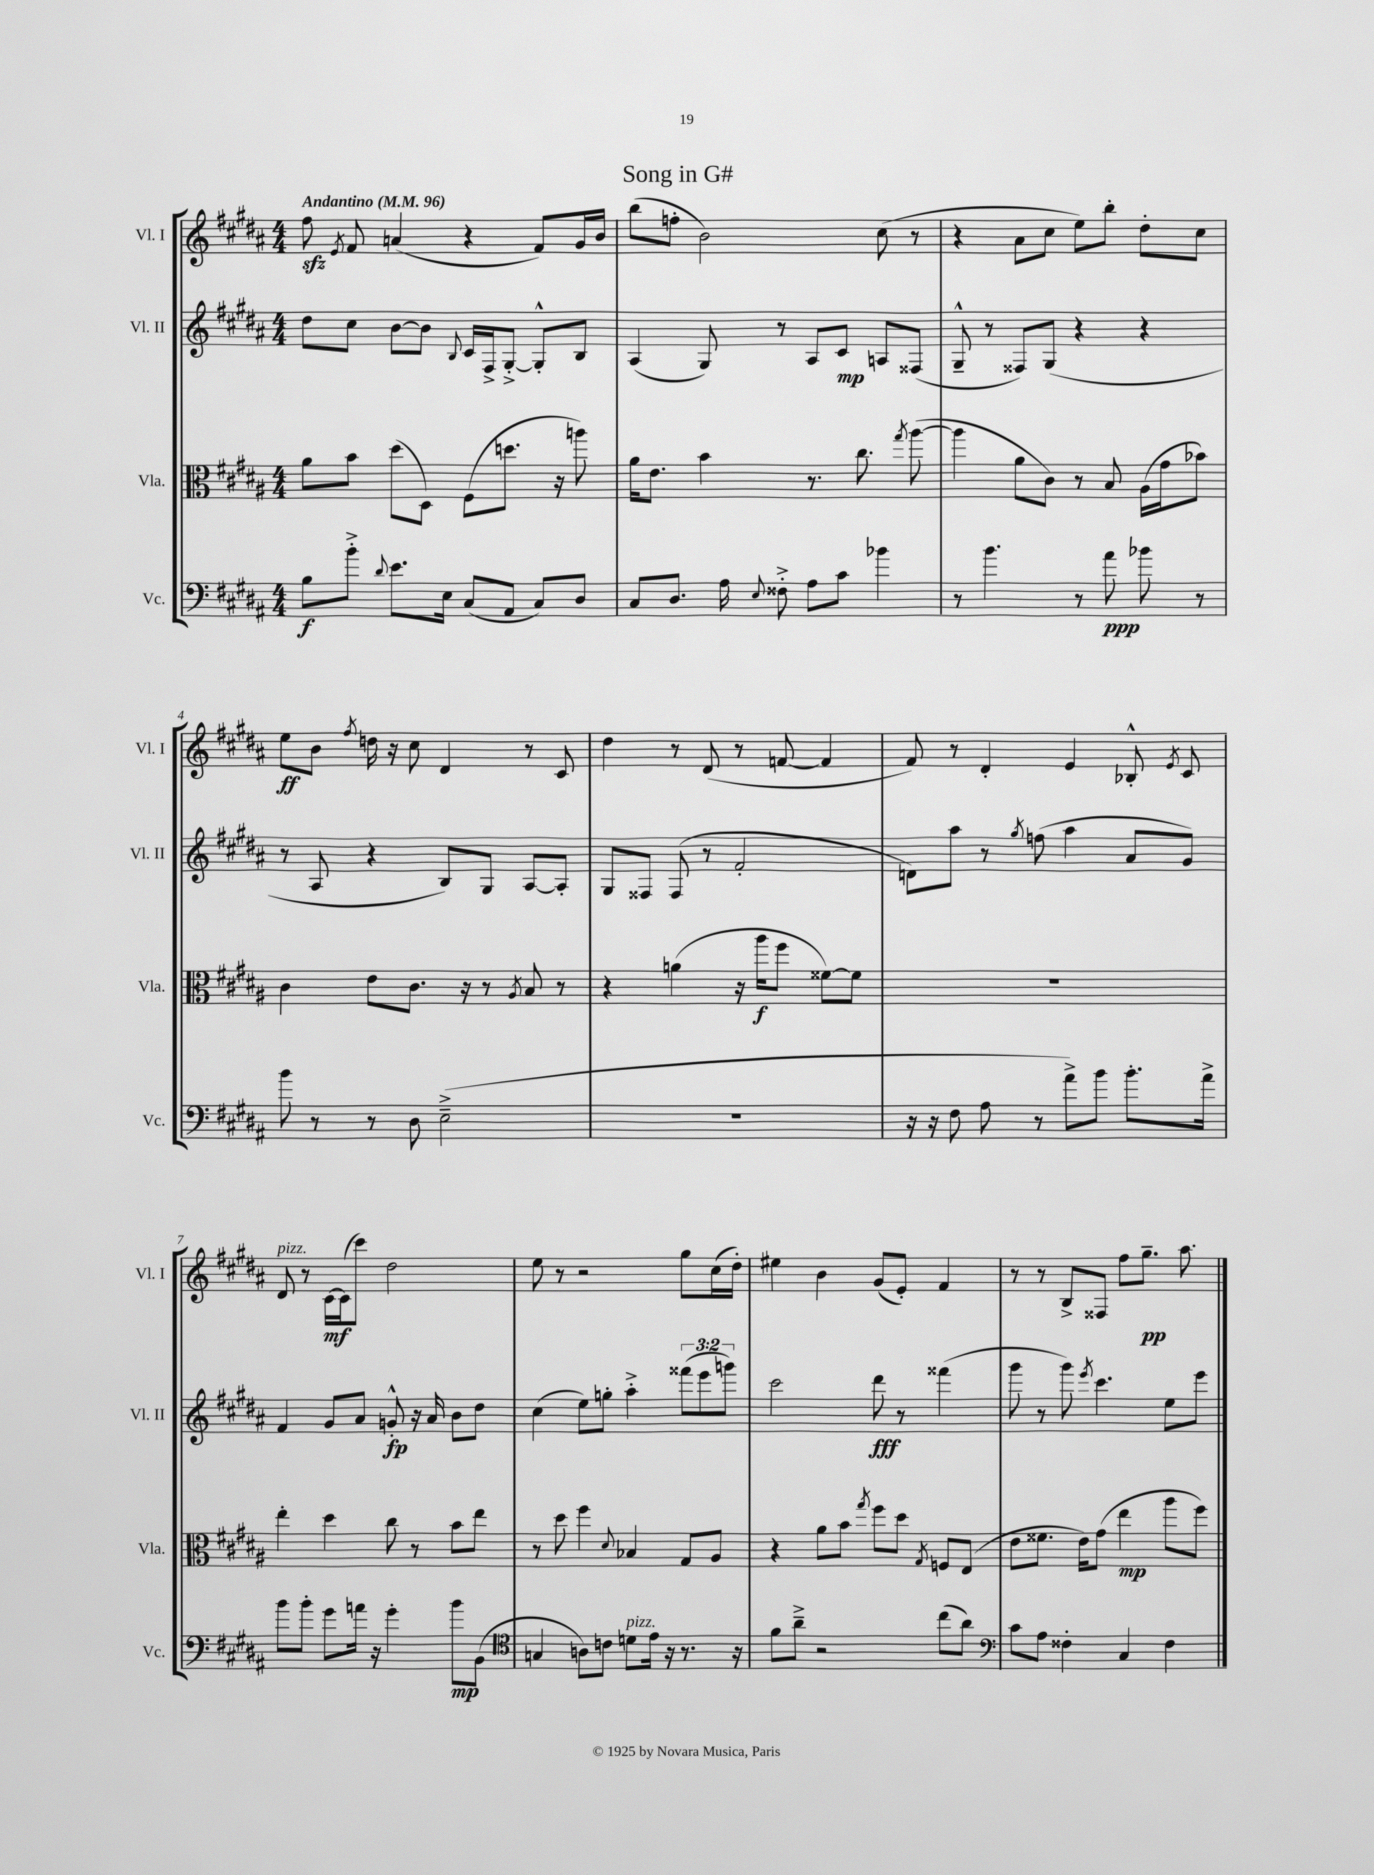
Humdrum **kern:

**kern	**kern	**kern	**kern
*staff4	*staff3	*staff2	*staff1
*clefF4	*clefC3	*clefG2	*clefG2
*k[f#c#g#d#a#]	*k[f#c#g#d#a#]	*k[f#c#g#d#a#]	*k[f#c#g#d#a#]
*M4/4	*M4/4	*M4/4	*M4/4
*MM96	*MM96	*MM96	*MM96
8B\L	8a#\L	8dd#\L	8ff#\
.	.	.	8qe/
8b'^\J	8b\J	8cc#\J	8f#/
8qqd#/	.	.	.
8.e\L	(8dd#\L	[8b\L	(4a/
.	8D#\J)	8b\]J	.
16E\Jk	.	.	.
.	.	8qqB/	.
(8C#/L	(8F#\L	16c#/LL	4r
.	.	16F#^/J	.
8AA#/J	8.dd\J	[8G#'^/J	.
8C#/L)	.	8G#'^^/]L	8f#/L)
.	16r	.	.
8D#/J	8aa\)	8B/J	16g#/L
.	.	.	16b/JJ
=	=	=	=
8C#/L	16a#\LK	(4A#/	(8bb\L
.	8.e\J	.	.
8.D#/J	.	.	8ff'\J
.	4b\	8G#/)	2b\)
16A#\	.	.	.
8qqE/	.	.	.
8F##'^\	.	8r	.
8A#\L	8.r	8A#/L	.
8c#\J	.	8c#/J	.
.	8.cc#\	.	.
4b-\	.	8A/L	(8cc#\
.	8qgg#/	.	.
.	([8aa#\	(8F##/J	8r
=	=	=	=
8r	4aa#\]	8G#~^^/	4r
4.b\	.	8r	.
.	8a#\L	8F##/L)	8a#\L
.	8c#\J)	(8G#/J	8cc#\J
8r	8r	4r	8ee\L)
8a#\	8B/	.	8bb'\J
8b-\	(16A#\LL	4r	8dd#'\L
.	16g#\J	.	.
8r	8b-\J)	.	8cc#\J
=	=	=	=
8b\	4c#\	8r	8ee\L
8r	.	8A#/	8b\J
.	.	.	8qff#/
8r	8e\L	4r	16dd\
.	.	.	16r
8D#\	8.c#\J	.	8cc#\
(2E~^\	.	8B/L)	4d#/
.	16r	.	.
.	8r	8G#/J	.
.	8qA#/	.	.
.	8B/	[8A#/L	8r
.	8r	8A#'/]J	8c#/
=	=	=	=
1r	4r	8G#/L	4dd#\
.	.	8F##/J	.
.	(4a\	(8F##/	8r
.	.	8r	(8d#/
.	16r	2f#'/	8r
.	16aa#\LK	.	.
.	8ff#\J	.	[8f/
.	[8f##\L)	.	4f/]
.	8f##\]J	.	.
=	=	=	=
16r	1r	8d\L)	8f#/)
16r	.	.	.
8F#\	.	8aa#\J	8r
8A#\	.	8r	4d#'/
.	.	8qgg#/	.
8r	.	(8ff\	.
8a#^\L)	.	4aa#\	4e/
8b\J	.	.	.
8.b'\L	.	8a#/L	8B-'^^/
.	.	.	8qe/
.	.	8g#/J)	8c#/
16a#^\Jk	.	.	.
=	=	=	=
8b\L	4ee'\	4f#/	8d#/
8b'\J	.	.	8r
8g#\L	4dd#\	8g#/L	[16c#\LL
.	.	.	(16c#\]J
16a\Jk	.	8a#/J	8ccc#\J)
16r	.	.	.
4g#'\	8cc#\	8g'^^/	2dd#\
.	8r	16r	.
.	.	16a#/	.
8b\L	8b\L	8b\L	.
(8BB\J	8ee\J	8dd#\J	.
=	=	=	=
*clefC4	*	*	*
4G/	8r	(4cc#\	8ee\
.	8dd#\	.	8r
8A\L)	4ff#\	8ee\L)	2r
8c\J	.	8gg'\J	.
.	8qqd#/	.	.
8d\L	4B-/	4aa#'^\	.
16e\Jk	.	.	.
16r	.	.	.
8.r	8G#/L	(12fff##\L	8gg#\L
.	.	12eee\	.
.	8A#/J	.	(16cc#\L
.	.	12ggg\J)	.
16r	.	.	16dd#'\JJ)
=	=	=	=
8f#\L	4r	2ccc#\	4ee#\
8a#~^\J	.	.	.
2r	8a#\L	.	4b\
.	8b\J	.	.
.	8qgg#/	.	.
.	8ff#\L	8ddd#\	(8g#/L
.	8dd#\J	8r	8e'/J)
.	8qG#/	.	.
(8cc#\L	8F/L	(4fff##\	4f#/
8a#\J)	(8E/J	.	.
=	=	=	=
*clefF4	*	*	*
8c#\L	8e\L	8ggg#\	8r
8A#\J	8.f##\J	8r	8r
4F##'\	.	8ggg#\)	8B^/L
.	16e\LK)	.	.
.	.	8qeee/	.
.	(8g#\J	4.ccc#\	8F##/J
4C#/	4ee\	.	8ff#\L
.	.	.	8.gg#~\J
4F##\	8aa#\L	8ee\L	.
.	.	.	8.aa#\
.	8ff#\J)	8eee\J	.
==	==	==	==
*-	*-	*-	*-
